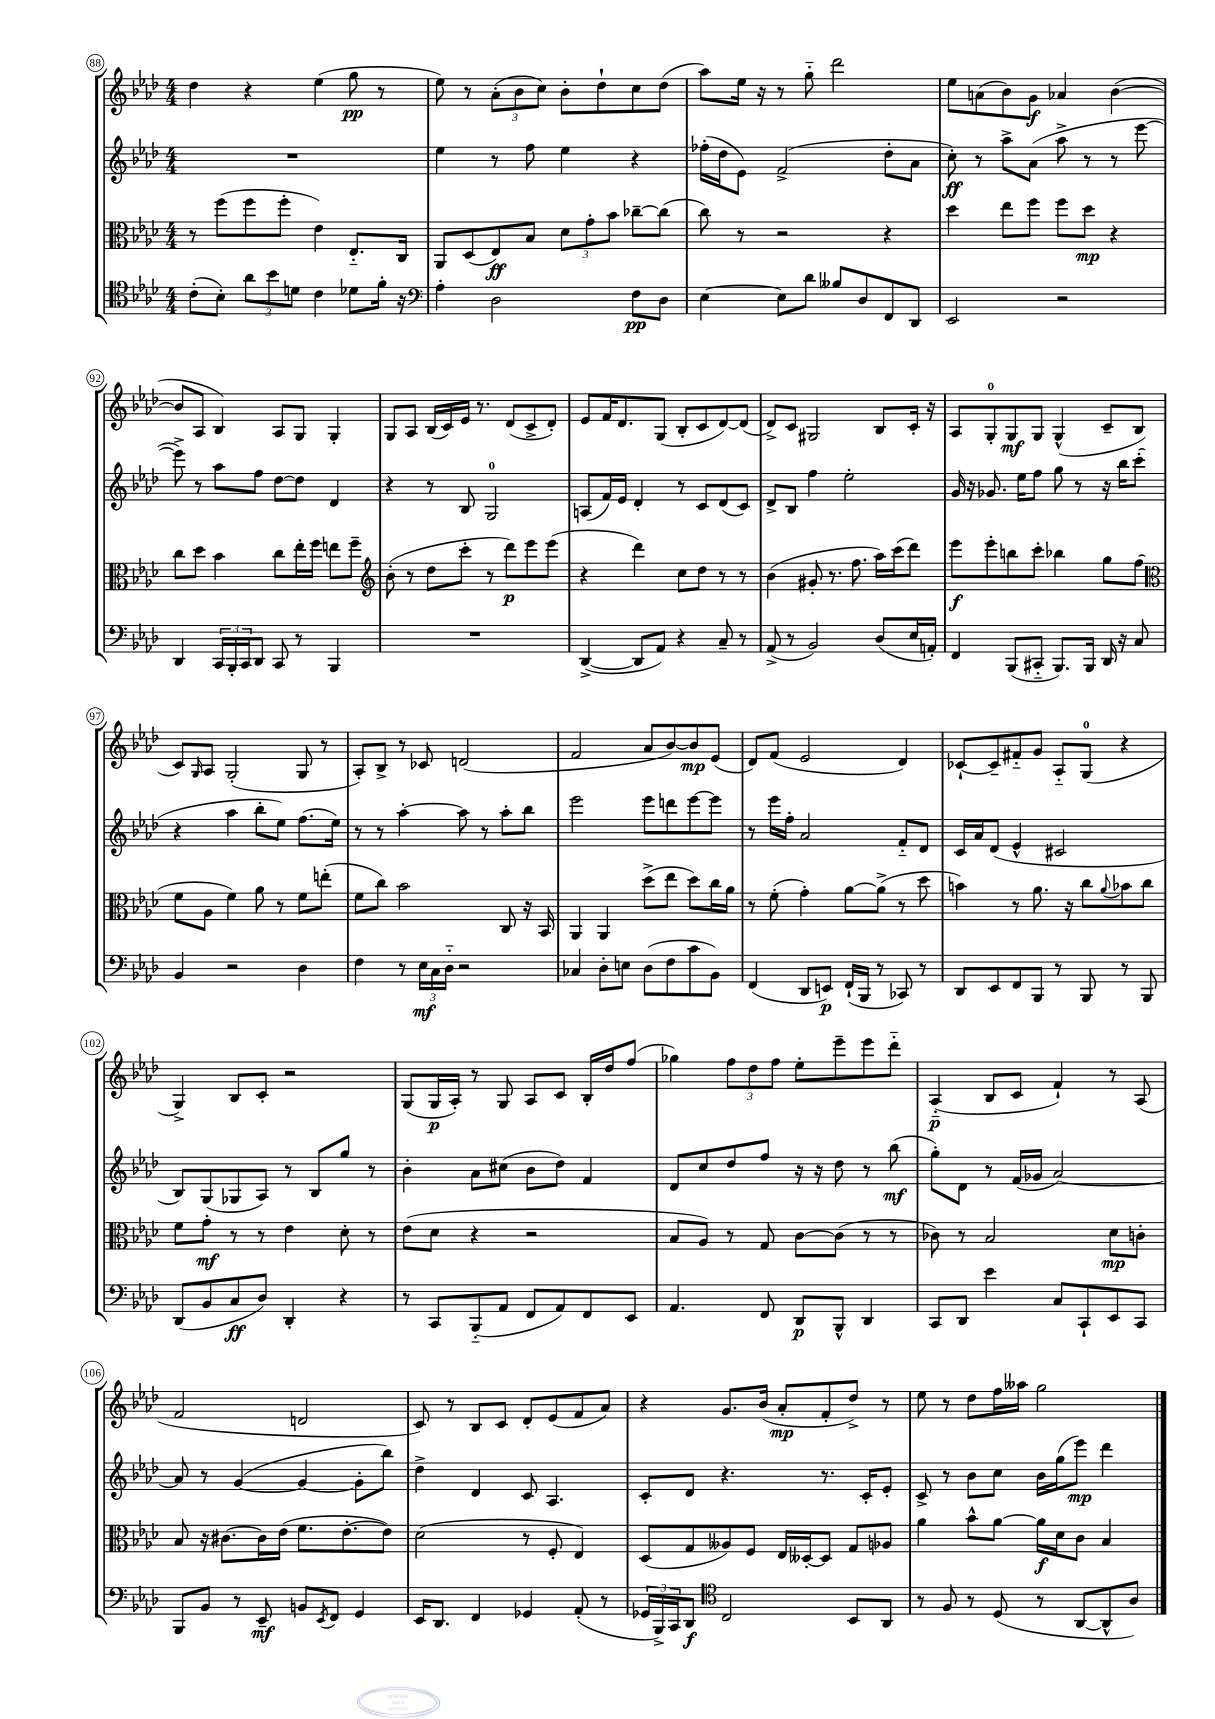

**kern	**kern	**kern	**kern
*staff4	*staff3	*staff2	*staff1
*clefC4	*clefC3	*clefG2	*clefG2
*k[b-e-a-d-]	*k[b-e-a-d-]	*k[b-e-a-d-]	*k[b-e-a-d-]
*M4/4	*M4/4	*M4/4	*M4/4
(8c'	8r	1r	4dd-
8B-')	(8ff	.	.
12a-	8ff	.	4r
12b-	.	.	.
.	8ff'	.	.
12d	.	.	.
4c	4e-)	.	(4ee-
8d-	8.E-'~	.	8gg
16f'	.	.	8r
16r	16C	.	.
=	=	=	=
*clefF4	*	*	*
4A-'	8AA-	4ee-	8ee-)
.	(8D-	.	8r
2D-	8E-)	8r	(12a-'
.	.	.	12b-
.	8B-	8ff	.
.	.	.	12cc)
.	12d-	4ee-	8b-'
.	12g'	.	.
.	.	.	8dd-`
.	12b-	.	.
8F	[8cc-~	4r	8cc
8D-	(8cc-]	.	(8dd-
=	=	=	=
[4E-	8cc)	(16ff-'	8aa-)
.	.	16dd-	.
.	8r	8e-)	16ee-
.	.	.	16r
8E-]	2r	(2f^	8r
8d-	.	.	8gg'~
8B--	.	.	2ddd-
8D-	.	.	.
8FF	4r	8dd-'	.
8DD-	.	8a-	.
=	=	=	=
2EE-	4dd-	8cc')	8ee-
.	.	8r	(8a
.	8ee-	8aa-^	8b-)
.	8ff	(8a-	8g
2r	8ff	8aa-^	4a-
.	8dd-	8r	.
.	4r	8r	([4b-
.	.	[8eee-	.
=	=	=	=
4DD-	8cc	8eee-^])	8b-]
.	8dd-	8r	8A-
24CC	4b-	8aa-	4B-)
24BBB-'	.	.	.
24CC	.	.	.
8DD-	.	8ff	.
8CC	8cc	[8dd-	8A-
8r	16ee-'	8dd-]	8G
.	16ff	.	.
4BBB-	8ee	4d-	4G'
.	8ff~	.	.
=	=	=	=
*	*clefG2	*	*
1r	(8b-'	4r	8G
.	8r	.	8A-
.	8dd-	8r	(16B-
.	.	.	16c)
.	8ccc'	8B-	16e-
.	.	.	8.r
.	8r	2G	.
.	8ddd-)	.	(8d-
.	8eee-	.	8c^
.	(8eee-	.	8d-')
=	=	=	=
([4DD-^	4r	(8A	8e-
.	.	16f)	16f
.	.	16e-	8.d-
8DD-]	4ddd-)	4d-'	.
8AA-)	.	.	(8G
4r	8cc	8r	8B-'
.	8dd-	8c	8c
8C~	8r	(8d-	[8d-)
8r	8r	8c)	(8d-]
=	=	=	=
(8AA-^	(4b-	8d-^	8d-^)
8r	.	8B-	8c
2BB-)	8g#'	4ff	2G#
.	8.r	.	.
.	.	2ee-'	.
.	8.ff	.	.
(8D-	16aa-)	.	8B-
.	(16ccc	.	.
16E-	8ddd-)	.	16c'
16AA')	.	.	16r
=	=	=	=
4FF	8eee-	16g	8A-
.	.	16r	.
.	8eee-'	8.g-	8G'
(8BBB-	8bb	.	8G
.	.	16ee-	.
8CC#'~	8ccc'	8ff	8G
8.BBB-)	4bb-	8gg	(4G^^
.	.	8r	.
16BBB-	.	.	.
16DD-	8gg	16r	8c~
16r	.	16bb-	.
8C	(8ff	(8ccc'	8B-
=	=	=	=
*	*clefC3	*	*
4BB-	8f	4r	8c)
.	.	.	16qqG
.	8A-	.	8A-
2r	4f)	4aa-	(2G'
.	8a-	8bb-'	.
.	8r	8ee-)	.
4D-	8f	(8.ff	8G
.	(8ee'	.	8r
.	.	16ee-)	.
=	=	=	=
4F	8f	8r	8A-')
.	8cc)	8r	8B-^
8r	2b-	[4aa-'	8r
24E-	.	.	8c-
24C	.	.	.
24D-'~	.	.	.
2r	.	8aa-]	(2d
.	.	8r	.
.	8C	8aa-'	.
.	16r	8bb-	.
.	16BB-	.	.
=	=	=	=
4C-	4AA-	2eee-	2f
8D-'	4AA-	.	.
8E	.	.	.
(8D-	(8dd-^	8eee-	8a-
8F	8ee-	8ddd	[8b-)
8c	8dd-)	[8eee-	8b-]
8BB-)	16cc	8eee-]	(8e-
.	16a-	.	.
=	=	=	=
(4FF	8r	8r	8d-)
.	(8f'	16eee-	(8f
.	.	16ff'	.
8DD-	4g')	2a-	2e-
8EE)	.	.	.
(16FF`	[8a-	.	.
16BBB-	.	.	.
8r	(8a-^]	.	.
8CC-)	8r	8f'~	4d-)
8r	8dd-	8d-	.
=	=	=	=
8DD-	4b)	16c	[8c-`
.	.	16a-	.
8EE-	.	(8d-	8c-~]
8FF	8r	4e-^^	8f#'~
8BBB-	8.a-	.	8g
8r	.	2c#	8A-'~
.	16r	.	.
8BBB-	8cc	.	(8G
.	8qqa-	.	.
8r	8b-	.	4r
8BBB-	8cc	.	.
=	=	=	=
(8DD-	8f	8B-)	4G^)
8BB-	8g'	(8G	.
8C	8r	8G-	8B-
8D-)	8r	8A-)	8c'
4DD-'	4e-	8r	2r
.	.	8B-	.
4r	8d-'	8gg	.
.	8r	8r	.
=	=	=	=
8r	(8e-	4b-'	(8G
8CC	8d-	.	16G
.	.	.	16A-')
(8BBB-'~	4r	8a-	8r
8AA-	.	(8cc#	8G
8FF	2r	8b-	8A-
8AA-)	.	8dd-)	8c
8FF	.	4f	16B-'
.	.	.	16dd-
8EE-	.	.	(8ff
=	=	=	=
4.AA-	8B-	8d-	4gg-)
.	8A-)	8cc	.
.	8r	8dd-	12ff
.	.	.	12dd-
8FF	8G	8ff	.
.	.	.	12ff
8DD-	[8c	16r	8ee-'
.	.	16r	.
8BBB-^^	(8c]	8dd-	8eee-~
4DD-	8r	8r	8eee-
.	8r	(8bb-	8ddd-'~
=	=	=	=
8CC	8c-)	8gg')	(4A-'~
8DD-	8r	8d-	.
4e-	2B-	8r	8B-
.	.	(16f	8c
.	.	16g-	.
8C	.	[2a-)	4f`)
8CC`	.	.	.
8EE-	8d-	.	8r
8CC	8c'	.	(8A-
=	=	=	=
8BBB-	8B-	8a-]	2f
8BB-	16r	8r	.
.	[8.c#	.	.
8r	.	([4g	.
8EE-~	16c#]	.	.
.	(16e-	.	.
8BB	8.f	4g_	2d
8qEE-	.	.	.
8FF	.	.	.
.	[8.e-'	.	.
4GG	.	8g']	.
.	8e-])	8bb-)	.
=	=	=	=
16EE-	(2d-	4dd-^	8c)
8.DD-	.	.	.
.	.	.	8r
4FF	.	4d-	8B-
.	.	.	8c
4GG-	8r	8c	8d-'
.	8F'	4.A-	(8e-
(8AA-'	4E-)	.	8f
8r	.	.	8a-)
=	=	=	=
24GG-	(8D-	8c'	4r
24BBB-^)	.	.	.
24CC	.	.	.
8DD-	8G	8d-	.
*clefC4	*	*	*
2C	8A--)	4.r	8.g
.	8F	.	.
.	.	.	(16b-
.	16E-	.	8a-'
.	[16D--'	.	.
.	8D--]	8.r	8f'
8BB-	8G	.	8dd-^)
.	.	16c'	.
8AA-	8A-	8e-'	8r
=	=	=	=
8r	4a-	8c^	8ee-
8F	.	8r	8r
8r	8b-^^	8b-	8dd-
(8D-	[8a-	8cc	16ff
.	.	.	16aa--
8r	16a-]	16b-	2gg
.	16d-	(16gg	.
[8AA-	8c	8eee-)	.
8AA-^^]	4B-	4ddd-	.
8A-)	.	.	.
==	==	==	==
*-	*-	*-	*-
